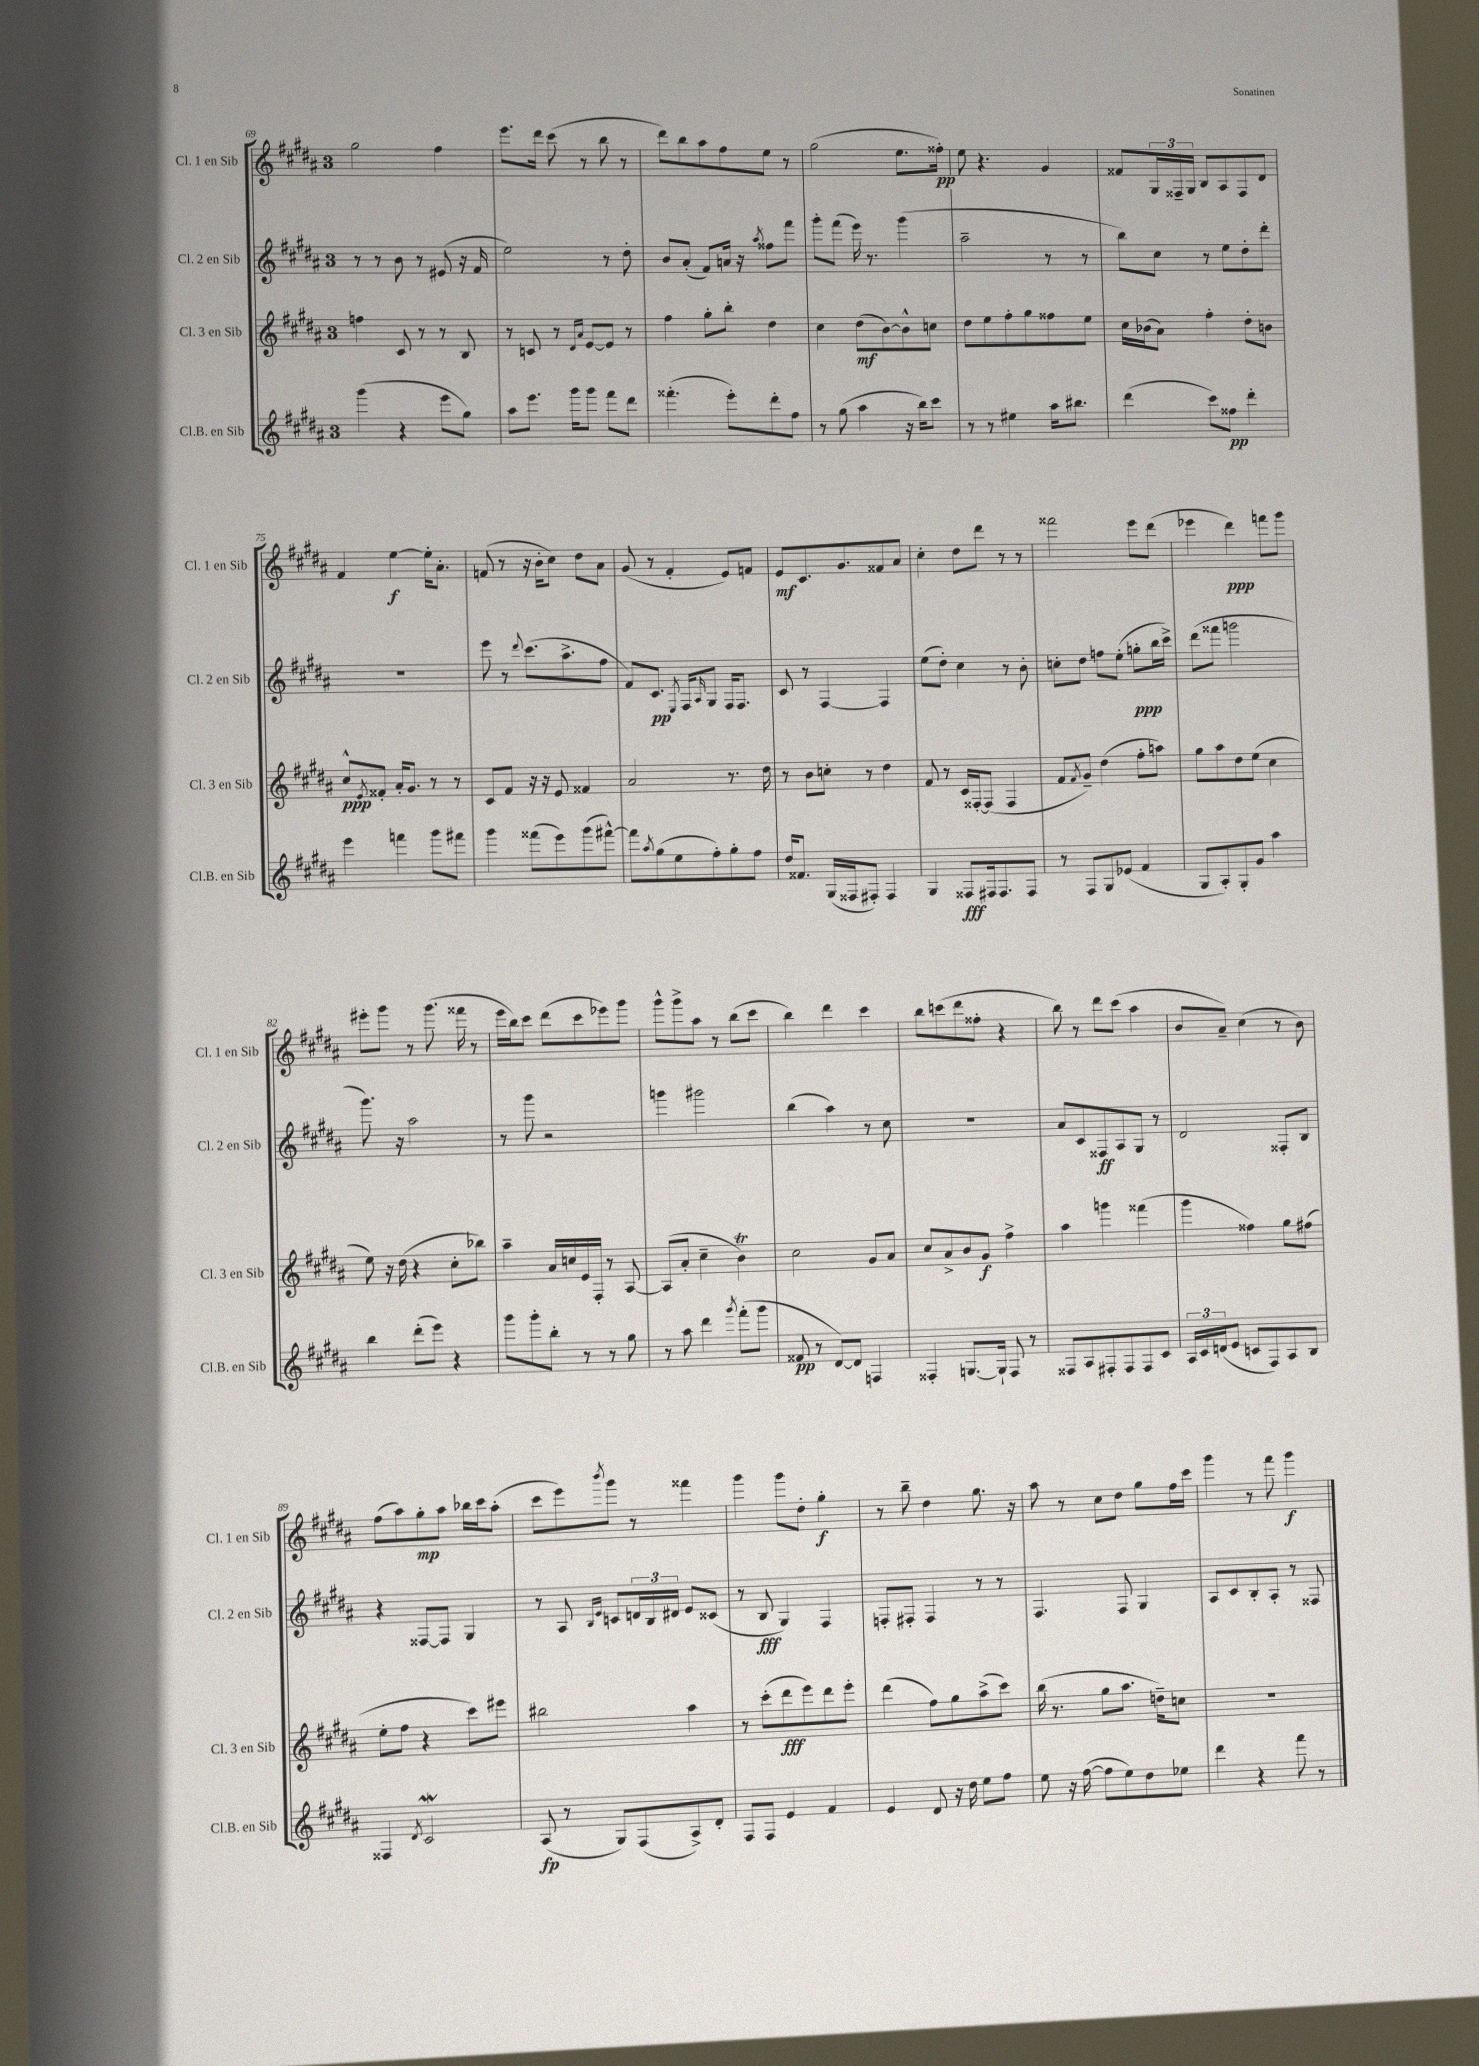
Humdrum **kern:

**kern	**kern	**kern	**kern
*staff4	*staff3	*staff2	*staff1
*clefG2	*clefG2	*clefG2	*clefG2
*k[f#c#g#d#a#]	*k[f#c#g#d#a#]	*k[f#c#g#d#a#]	*k[f#c#g#d#a#]
*M3/4	*M3/4	*M3/4	*M3/4
(4ggg#	4ff	8r	2gg#
.	.	8r	.
4r	8c#	8b	.
.	8r	8r	.
8eee	8r	(8e#	4ff#
8gg#)	8B	16r	.
.	.	16f#	.
=	=	=	=
8aa#	8r	2ee)	8.eee
8.eee	8c	.	.
.	.	.	16ddd#
.	8r	.	(8ccc#
16ggg#	.	.	.
.	16qqd#	.	.
.	16qqa#	.	.
8ggg#	[8e	.	8r
8fff#	8e]	8r	8bb
8ddd#	8r	8dd#'	8r
=	=	=	=
(4.fff##'	4ff#	8b	8ddd#)
.	.	(8a#'	8bb
.	8gg#'	8f#)	8aa#
8eee')	8bb'	16a	8ff#
.	.	16r	.
.	.	8qaa#	.
8ddd#'	4dd#	8ff##	8ee
8ff#	.	8fff#	8r
=	=	=	=
8r	4cc#	8ggg#'	(2gg#
(8gg#	.	(8fff#	.
4aa#	(8dd#	16eee)	.
.	.	8.r	.
.	[8b)	.	.
16r	8b^^]	(4ggg#	8.ee
16bb)	.	.	.
8ccc#	8cc	.	.
.	.	.	16ff##')
=	=	=	=
8r	8dd#	2aa#~	8ee
8r	8ee	.	4.r
4ee#	8ff#'	.	.
.	8gg#	.	.
16aa#	8ff##	8r	4g#
8.bb#	.	.	.
.	8ee	8r	.
=	=	=	=
(4ddd#	16cc#	8bb)	8f##
.	(16b-	.	.
.	8a#)	8cc#	24G#
.	.	.	24F##~
.	.	.	24G#
8ccc#)	4ff#'	8r	8B
8ff##	.	8ee	8A#
4ddd#'	8dd#'	8dd#'	8F##
.	8b	8ddd#'	8d#
=	=	=	=
4eee	8cc#^^	2.r	4f#
.	8qe	.	.
.	8f##'	.	.
4fff	16a#'	.	[4ee
.	8.g#	.	.
8ggg#	8r	.	16ee']
.	.	.	8.a#'
8fff#	8r	.	.
=	=	=	=
4ggg#	8c#	8eee	(8f
.	8f#	8r	8r
.	.	8qqddd#	.
(8fff##	16r	(8.ccc#	16r
.	16r	.	16b'
8eee)	8e	.	8cc#)
.	.	8.aa#^	.
(8ggg#	4f##	.	8dd#
[8fff#^^)	.	8ff#	8a#
=	=	=	=
8fff#]	2a#	8f#)	(8g#
8qaa#	.	.	.
(8gg#	.	8.c#	8r
8ee	.	.	4f#'
.	.	8qE	.
.	.	16F#	.
.	.	16qqA#	.
8ff#')	.	8G#	.
8gg#'	8.r	16F#	8e)
.	.	8.F#	.
8ff#	.	.	8f
.	16dd#	.	.
=	=	=	=
16dd#	8r	8c#	8e
8.f##	.	.	.
.	8b	8r	8.c#
(16G#	8cc'	[4F#	.
16F##	.	.	8.g#
8F#')	8r	.	.
4F#	4dd#	4F#]	8f##
.	.	.	8a#
=	=	=	=
4G#	8f#	(8ee	4cc#'
.	8r	8dd#')	.
8F##	16c#	4cc#	8dd#
.	[16F##'	.	.
16F#	(8F##]	.	8ddd#
8.F#	.	.	.
.	4F##	8r	8r
8F#	.	8b'	8r
=	=	=	=
8r	8f#	8cc'	2fff##
.	8qf#	.	.
8F#	8g#~)	8dd#	.
8G#	(4dd#	8ff	.
(8e-	.	(8ee'	.
4f#	8ff#'	8gg'	8eee
.	8aa)	16bb	(8ddd#
.	.	16ccc#^)	.
=	=	=	=
8G#	8gg#	(8ddd#	4eee-
8A#')	8aa#	8fff##	.
8G#'	8dd#	2ggg	4ddd#)
8g#	(8ee	.	.
4aa#	4cc#	.	8fff
.	.	.	8ggg#
=	=	=	=
4bb	8ee)	8.ggg#)	8eee#'
.	16r	.	8ggg#
.	(16dd#	16r	.
(8ddd#'	4r	2aa#	8r
8eee)	.	.	(8.ggg#
4r	8cc#'	.	.
.	.	.	16fff##
.	8bb-)	.	8r
=	=	=	=
8ggg#	4aa#~	8r	16eee
.	.	.	16bb)
8ggg#'	.	8ggg#	8ccc#
8bb'	16a#	2r	(8ddd#
.	16cc	.	.
8r	16e	.	8ccc#
.	16F#'	.	.
8r	8r	.	8eee-)
8gg#	[8A#	.	8ggg#
=	=	=	=
8r	(8A#]	4ggg	8ggg#^^
8aa#	8a#'	.	8ggg#^
4ddd#	4cc#~	2ggg#	8aa#
.	.	.	8r
8qggg#	.	.	.
(8fff#'	4b)	.	(8bb
8ggg#	.	.	8ccc#
=	=	=	=
8f##	2cc#	(4bb	4bb)
8r	.	.	.
[8d#)	.	4aa#)	4ddd#
8d#]	.	.	.
4F	8g#	8r	4ccc#
.	8a#	8cc#	.
=	=	=	=
4F##'	8cc#	2.r	8bb
.	8a#^	.	(8ccc
[8.G	8b	.	8ddd#
.	8g#	.	8ff##'
16G`]	.	.	.
8F##	4ff#^	.	4r
8r	.	.	.
=	=	=	=
8F##	4aa#	8a#	8bb)
8A#	.	8c#	8r
8F#'	4ggg	8F##	8ddd#
8F#	.	8A#	(8ccc#
8F#	(4fff##	8G#	4aa#
8c#	.	8r	.
=	=	=	=
24A#	4ggg#	2d#	8b
24c#	.	.	.
(24d	.	.	.
8e	.	.	8a#~)
8c	4ff##)	.	(4cc#
8F#)	.	.	.
8A#	8gg#	8F##'	8r
8B	(8ff#	8B	8b)
=	=	=	=
4F##	8ee'	4r	(8ff#
.	8ff#	.	8aa#)
8qd#	.	.	.
2c#	4r	[8F##	8gg#'
.	.	8F##]	8aa#
.	8ccc#)	4G#	16bb-
.	.	.	16ccc#
.	8eee#	.	(8aa#'
=	=	=	=
(8A#	2bb#	8r	8ccc#
8r	.	8A#	8eee)
.	.	16qqB	.
.	.	16qqe	8qbbb
8G#)	.	8c	8ggg#
(8F#	.	24d	8r
.	.	24B	.
.	.	24d#	.
8A#^)	4aa#	8e	4fff##
8d#'	.	(8c##	.
=	=	=	=
8F#	8r	8r	4ggg#
8F#	(8ccc#'	8B	.
4e	8ddd#	4G#)	8ggg#
.	8eee)	.	8dd#'
4f#	8ddd#	4F#	4gg#'
.	8eee'	.	.
=	=	=	=
4e	(4ddd#	8F'	8r
.	.	8F#'	8bb~
8d#	8ff#)	4F#	4dd#
16r	8gg#	.	.
16dd#	.	.	.
8ee	(8aa#^	8r	8.gg#
8ff#	8ccc#)	8r	.
.	.	.	16r
=	=	=	=
8ee	(16bb	4.F#	8aa#
.	8.r	.	.
16r	.	.	8r
([16ff#	.	.	.
8ff#]	8gg#	.	8cc#
8ee)	8.aa#	8F#	8dd#
8dd#	.	4G#	8gg#
.	16dd~)	.	.
8ee-	8cc	.	16ff#
.	.	.	16ccc#
=	=	=	=
4ddd#	2.r	8A#	4ggg#
.	.	8c#	.
4r	.	8B'	8r
.	.	8A#'	8fff#
8fff#	.	8r	4ggg#
8r	.	8F##	.
==	==	==	==
*-	*-	*-	*-
